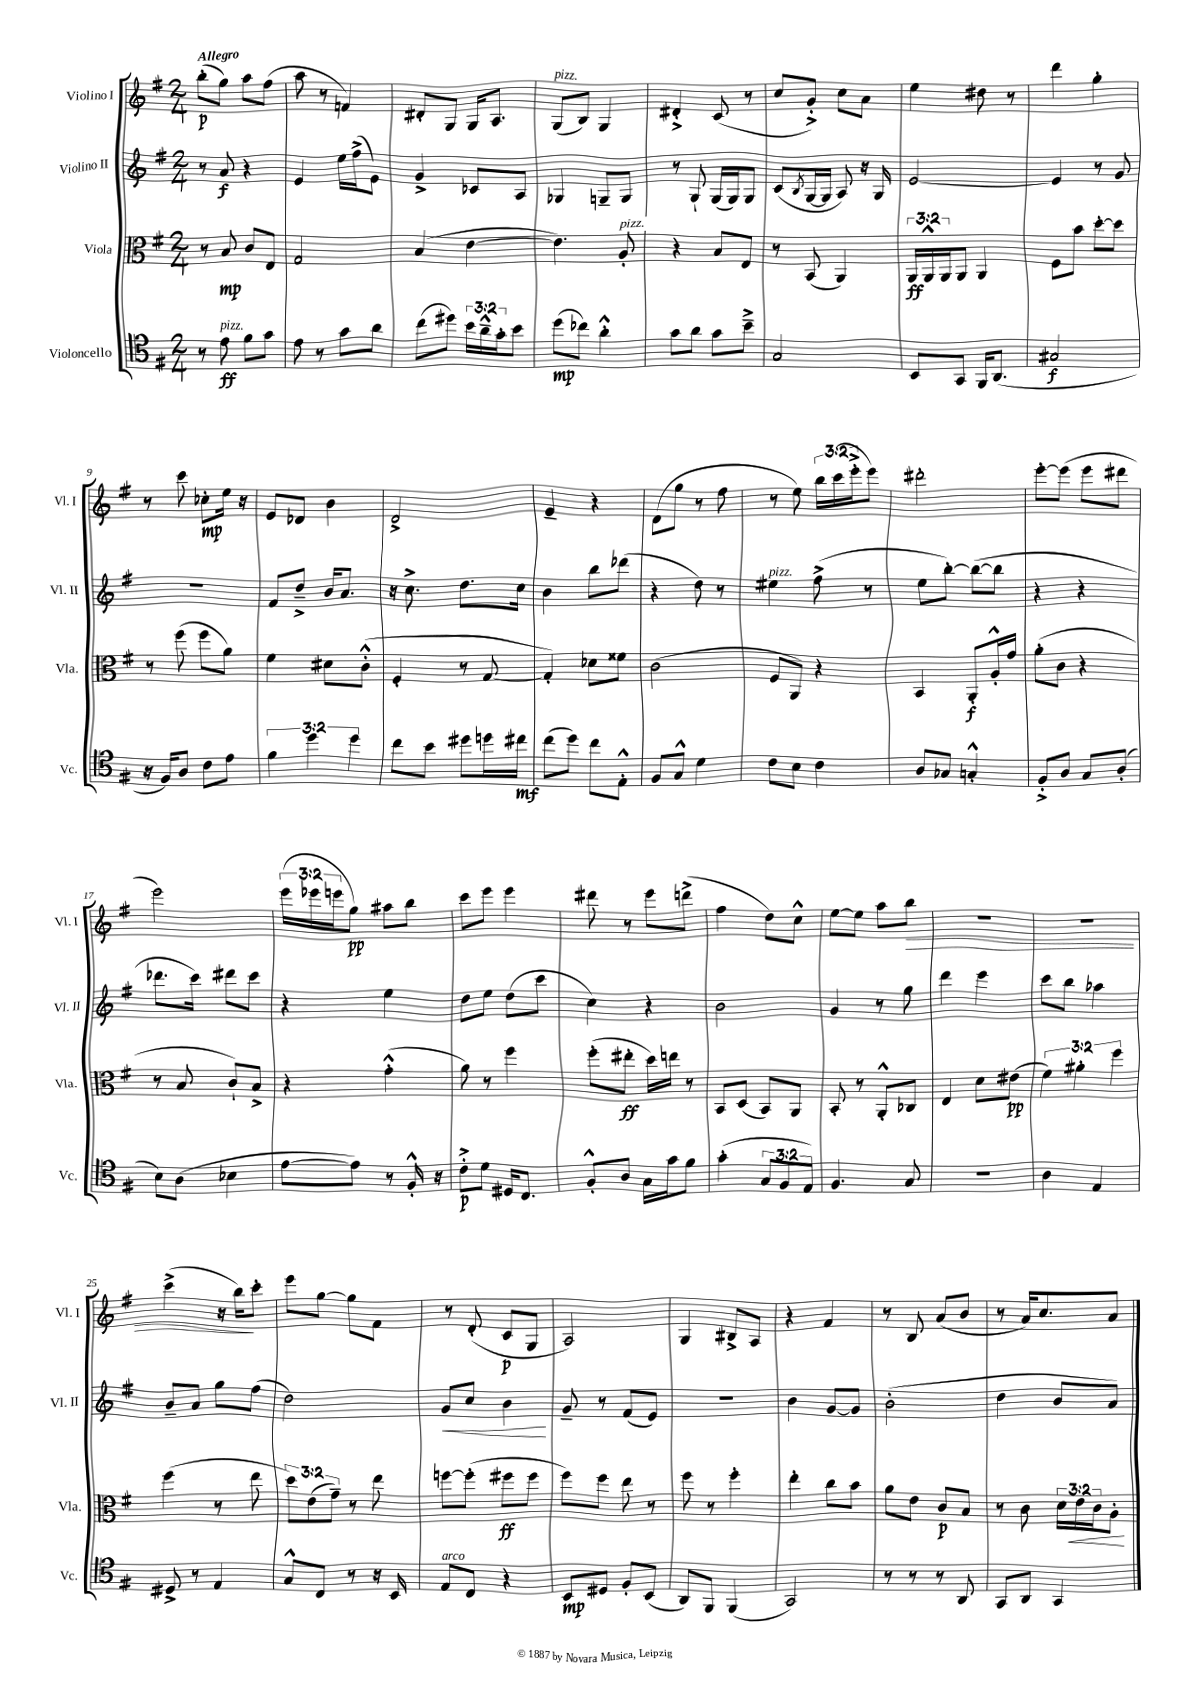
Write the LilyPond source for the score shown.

<<
\new StaffGroup <<
\new Staff = "s0" \with { instrumentName = "Violino I" shortInstrumentName = "Vl. I" } {
    \clef treble \key g \major \numericTimeSignature \time 2/4 \override Staff.TupletNumber.text = #tuplet-number::calc-fraction-text \tempo "Allegro"
    b''8-.\p( g''8) a''8 fis''8( |
    a''8 r8 f'4) |
    dis'8-. g8 g16 a8. |
    g8^\markup { \italic "pizz." }( b8) g4 |
    dis'4-.-> c'8( r8 |
    c''8 g'8-.->) c''8 a'8 |
    e''4 dis''8 r8 |
    d'''4 g''4-. |
    r8 c'''8 ces''8-.\mp e''16 r16 |
    e'8 des'8 b'4 |
    d'2-> |
    e'4-- r4 |
    d'8( g''8 r8 fis''8 |
    r8 e''8) \tuplet 3/2 { b''16 c'''16( e'''16-.-> } e'''8) |
    dis'''2-. |
    e'''8~-. e'''8( e'''8 dis'''8 |
    e'''2) |
    \tuplet 3/2 { e'''16( ees'''16 e'''16 } g''8\pp) ais''8 b''8 |
    c'''8 e'''8 e'''4 |
    dis'''8 r8 e'''8 d'''8->( |
    fis''4 d''8) c''8-^ |
    e''8~ e''8 a''8 b''8\> |
    r2 |
    R2 |
    c'''4->( r16 b''16\!) c'''8-. |
    e'''8 g''8~ g''8 fis'8 |
    r8 d'8-.( c'8\p g8 |
    a2) |
    g4 bis8-> a8 |
    r4 fis'4 |
    r8 b8 a'8( b'8 |
    r8 a'16) c''8. a'8 \bar "|." |
}
\new Staff = "s1" \with { instrumentName = "Violino II" shortInstrumentName = "Vl. II" } {
    \clef treble \key g \major \numericTimeSignature \time 2/4
    r8 a'8\f r4 |
    e'4 e''16 fis''16->( e'8) |
    g'4-> ces'8 a8 |
    ges4 g8-- g8 |
    r8 g8-! g16( g16) g8 |
    c'8( \acciaccatura { b8 } g16~ g16 a8) r16 g16 |
    e'2~ |
    e'4 r8 g'8 |
    R2 |
    fis'8 d''8---> b'16 a'8. |
    r16 c''8.-> d''8. c''16 |
    b'4 b''8 des'''8( |
    r4 d''8) r8 |
    eis''4^\markup { \italic "pizz." } fis''8->( r8 |
    e''8 b''8~-.) b''8~( b''8 |
    r4 r4 |
    des'''8. c'''16) dis'''8 c'''8 |
    r4 e''4 |
    d''8 e''8 d''8( c'''8 |
    c''4) r4 |
    b'2 |
    g'4 r8 g''8 |
    d'''4 e'''4 |
    c'''8 b''8 aes''4 |
    b'8-- a'8 g''8 fis''8( |
    d''2) |
    g'8\< c''8 b'4\! |
    g'8-- r8 fis'8( e'8) |
    r2 |
    b'4 g'8~ g'8 |
    b'2-.( |
    d''4 b'8 a'8) \bar "|." |
}
\new Staff = "s2" \with { instrumentName = "Viola" shortInstrumentName = "Vla." } {
    \clef alto \key g \major \numericTimeSignature \time 2/4 \override Staff.TupletNumber.text = #tuplet-number::calc-fraction-text
    r8 b8\mp c'8 e8 |
    g2 |
    b4( e'4~ |
    e'4.) a8-.^\markup { \italic "pizz." } |
    r4 b8 e8 |
    r8 b,8( a,4) |
    \tuplet 3/2 { a,16\ff a,16-^ a,16 } a,8 a,4 |
    fis8 b'8 d''8~-. d''8 |
    r8 fis''8( fis''8 a'8) |
    fis'4 dis'8 c'8-.-^( |
    fis4-. r8 g8~ |
    g4-.) des'8 fisis'8 |
    c'2( |
    fis8 a,8) r4 |
    b,4 a,8-.\f a16-.-^ g'16 |
    a'8-.( c'8 r4 |
    r8 b8 c'8-!) b8-> |
    r4 g'4-.-^( |
    a'8) r8 fis''4 |
    fis''8-.( eis''8-.\ff d''16) e''16 r8 |
    b,8 d8( b,8) a,8 |
    b,8-. r8 a,8-.-^ ces8 |
    e4 d'8 eis'8\pp( |
    \tuplet 3/2 { fis'4) ais'4-. fis''4 } |
    fis''4( r8 e''8 |
    \tuplet 3/2 { d''8) e'8( g'8--) } r8 e''8 |
    f''8~ f''8-.( fis''8\ff fis''8 |
    fis''8) fis''8 e''8 r8 |
    fis''8 r8 fis''4-. |
    e''4-. c''8 b'8 |
    a'8 e'8 c'8\p b8 |
    r8 c'8 \tuplet 3/2 { d'16 e'16\< c'16 } a8-.\! \bar "|." |
}
\new Staff = "s3" \with { instrumentName = "Violoncello" shortInstrumentName = "Vc." } {
    \clef tenor \key g \major \numericTimeSignature \time 2/4 \override Staff.TupletNumber.text = #tuplet-number::calc-fraction-text
    r8 e'8\ff^\markup { \italic "pizz." } fis'8 g'8 |
    e'8 r8 g'8 a'8 |
    c''8( dis''8) \tuplet 3/2 { b'16 a'16---^ g'16-. } b'8 |
    d''8\mp( ces''8) a'4-.-^ |
    g'8 a'8 g'8 b'8---> |
    g2 |
    b,8 g,8 fis,16 a,8.( |
    gis2\f |
    r16 fis16) a8 c'8 e'8 |
    \tuplet 3/2 { fis'4 d''4 d''4 } |
    c''8 b'8 dis''8 d''16 cis''16\mf |
    c''8( d''8) c''8 e8-.-^ |
    fis8 g8-^ d'4 |
    c'8 b8 c'4 |
    a8 ges8 g4-.-^ |
    fis8-.-> a8 g8 a8-.( |
    b8) a8( bes4 |
    e'8~ e'8) r8 fis16-.-^ r16 |
    c'8-.->\p d'8 dis16 c8. |
    fis8-.-^ a8 g16 g'16 fis'8 |
    g'4-.( \tuplet 3/2 { g8 fis8 e8) } |
    fis4. g8 |
    R2 |
    a4 e4 |
    dis8-> r8 e4 |
    g8-^ c8 r8 r16 b,16 |
    e8^\markup { \italic "arco" } c8 r4 |
    b,8\mp dis8 fis8-. b,8( |
    a,8) fis,8 fis,4( |
    g,2) |
    r8 r8 r8 a,8 |
    g,8 a,8 g,4 \bar "|." |
}
>>
>>
